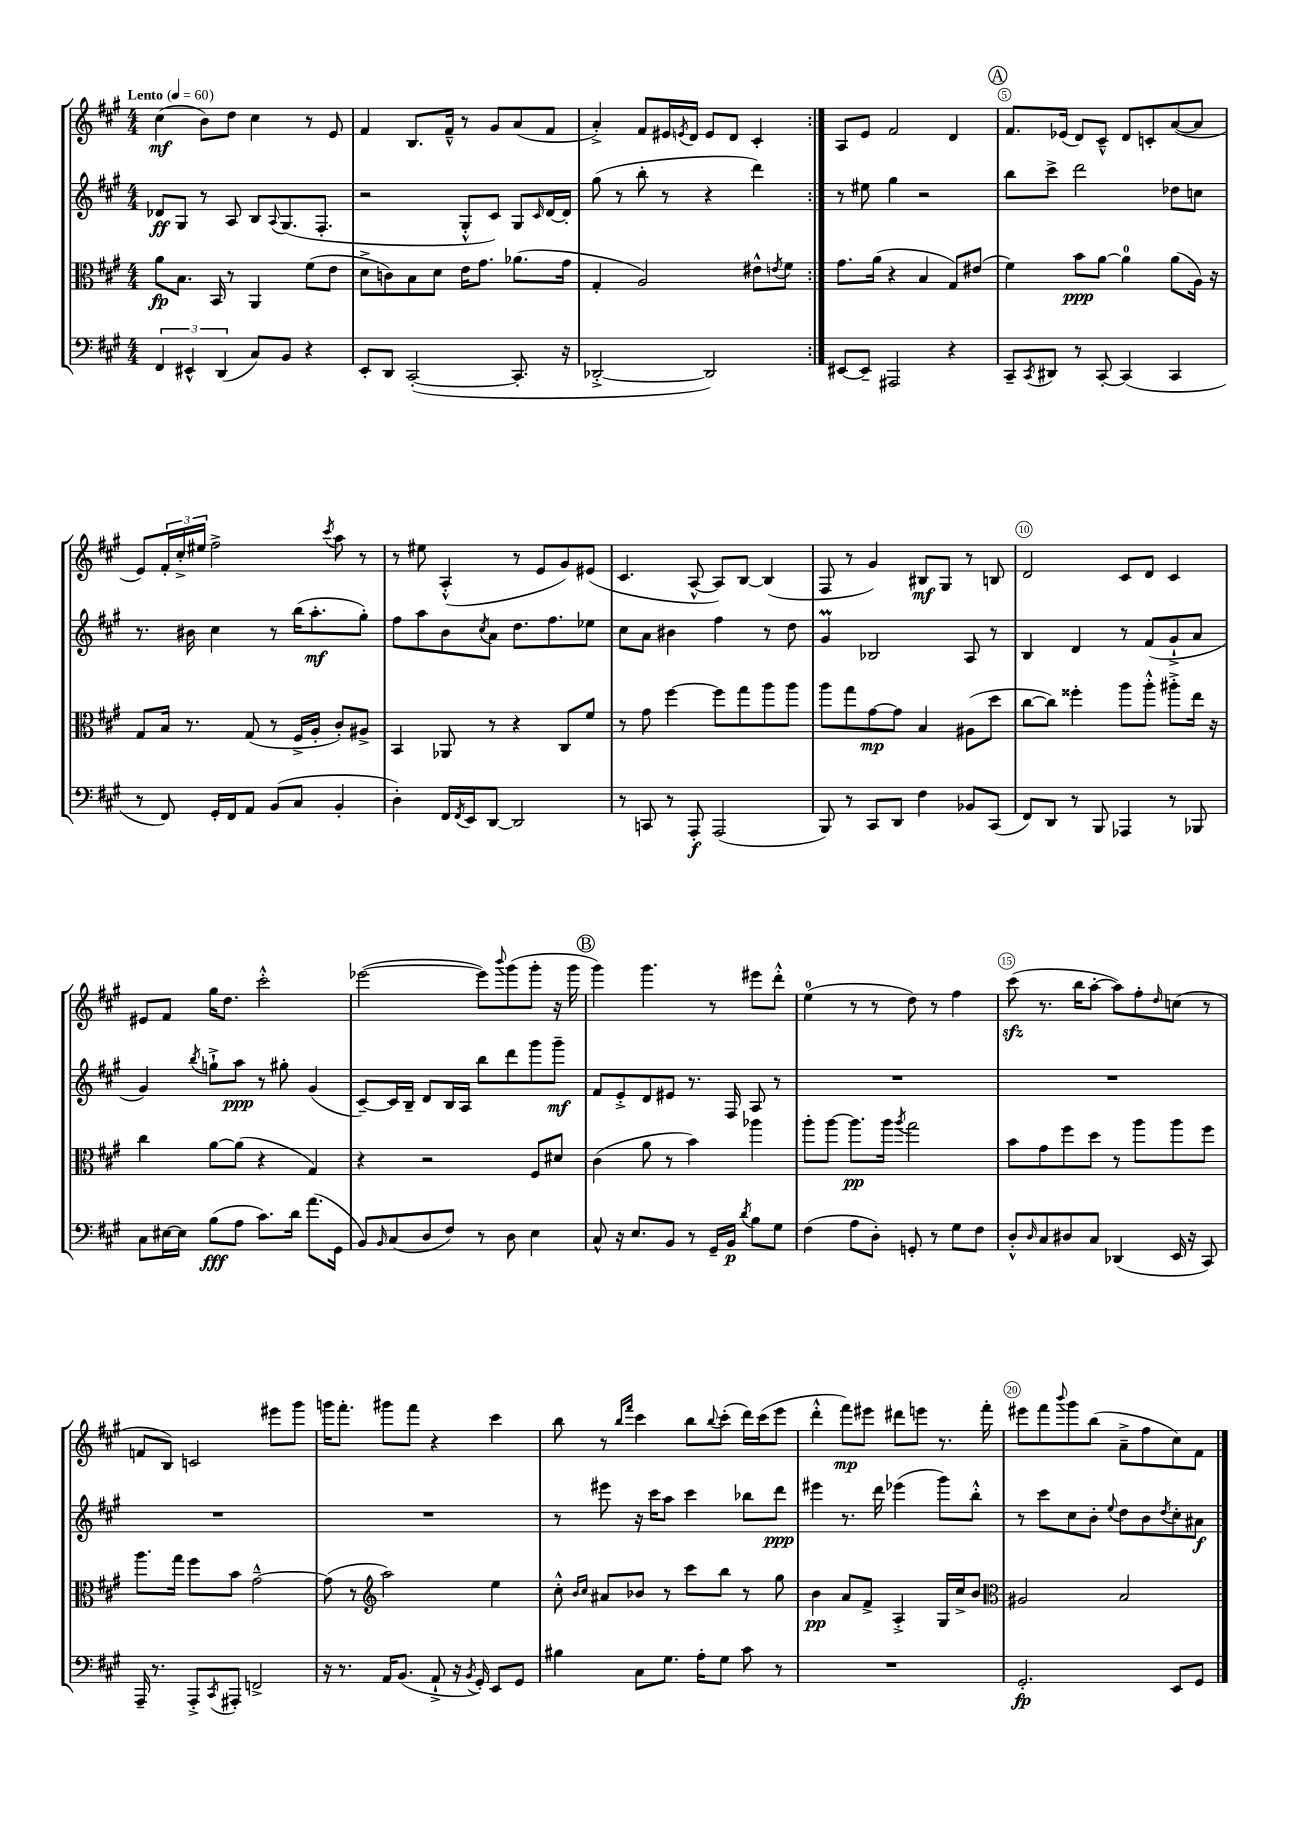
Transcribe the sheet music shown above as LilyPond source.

<<
\new StaffGroup <<
\new Staff = "s0" {
    \clef treble \key a \major \numericTimeSignature \time 4/4 \tempo "Lento" 4 = 60
    \repeat volta 2 { cis''4\mf( b'8) d''8 cis''4 r8 e'8 |
    fis'4 b8. fis'16---^ r8 gis'8 a'8( fis'8 |
    a'4-.->) fis'8 eis'16 \acciaccatura { e'8 } d'16 e'8 d'8 cis'4-. | }
    a8 e'8 fis'2 d'4 |
    \mark \markup { \circle "A" } fis'8. ees'16( d'8) cis'8---^ d'8 c'8-. a'8~( a'8 |
    e'8) \tuplet 3/2 { fis'16-. cis''16-.-> eis''16 } fis''2-> \acciaccatura { cis'''8 } a''8 r8 |
    r8 eis''8 a4-.-^( r8 e'8 gis'8) eis'8( |
    cis'4. a8~-^ a8) b8~ b4( |
    fis8 r8 gis'4) bis8\mf gis8 r8 b8 |
    d'2 cis'8 d'8 cis'4 |
    eis'8 fis'8 gis''16 d''8. cis'''2-.-^ |
    ees'''2~( ees'''8) \appoggiatura { b'''8 } gis'''8( gis'''8-. r16 gis'''16 |
    \mark \markup { \circle "B" } gis'''4) gis'''4. r8 eis'''8 d'''8-.-^ |
    e''4-0( r8 r8 d''8) r8 fis''4 |
    cis'''8\sfz( r8. b''16 a''8~-. a''8) fis''8-. \grace { d''16 } c''8( r8 |
    f'8 b8) c'2 eis'''8 gis'''8 |
    g'''16 fis'''8.-. gis'''8 fis'''8 r4 cis'''4 |
    b''8 r8 \grace { b''16 fis'''16 } cis'''4 b''8 \appoggiatura { b''8 } cis'''8-.( d'''16) cis'''16( e'''8 |
    d'''4-.-^ fis'''8\mp) eis'''8 dis'''8 e'''8 r8. fis'''16-. |
    eis'''8 fis'''8 \appoggiatura { b'''8 } gis'''8 b''8( a'8---> fis''8 cis''8) fis'8 \bar "|." |
}
\new Staff = "s1" {
    \clef treble \key a \major \numericTimeSignature \time 4/4
    \repeat volta 2 { des'8\ff gis8 r8 a8 b8 \appoggiatura { a8 } gis8.( fis8.-. |
    r2 gis8-.-^ cis'8) gis8 \grace { cis'16 } d'16~ d'16-. |
    gis''8( r8 b''8-. r8 r4 d'''4) | }
    r8 eis''8 gis''4 r2 |
    \mark \markup { \circle "A" } b''8 cis'''8-> d'''2 des''8 c''8 |
    r8. bis'16 cis''4 r8 b''16( a''8.-.\mf gis''8-.) |
    fis''8 a''8 b'8 \acciaccatura { cis''8 } a'8 d''8. fis''8. ees''8 |
    cis''8 a'8 bis'4 fis''4 r8 d''8 |
    gis'4\prall bes2 a8 r8 |
    b4 d'4 r8 fis'8( gis'8-!-> a'8 |
    gis'4) \acciaccatura { b''8 } g''8-!-> a''8\ppp r8 gis''8-. gis'4( |
    cis'8~--) cis'16 b16-- d'8 b16 a16 b''8 d'''8 gis'''8 gis'''8--\mf |
    \mark \markup { \circle "B" } fis'8 e'8-.-> d'8 eis'8 r8. fis16 a8 r8 |
    R1 |
    R1 |
    R1 |
    R1 |
    r8 eis'''8 r16 cis'''16 a''8 cis'''4 bes''8 d'''8\ppp |
    eis'''4 r8. d'''16 ees'''4( gis'''8) b''8-.-^ |
    r8 cis'''8 cis''8 b'8-. \appoggiatura { e''8 } d''8 b'8 \acciaccatura { d''8 } cis''8-. ais'8\f \bar "|." |
}
\new Staff = "s2" {
    \clef alto \key a \major \numericTimeSignature \time 4/4
    \repeat volta 2 { a'8\fp b8. b,16 r8 a,4 fis'8( e'8 |
    d'8-> c'8) b8 d'8 e'16 gis'8. aes'8.( gis'16 |
    gis4-. a2) eis'8-^ \acciaccatura { e'8 } fis'8 | }
    gis'8. a'16( r4 b4 gis8) eis'8( |
    \mark \markup { \circle "A" } fis'4) b'8\ppp a'8~ a'4-0 a'8( a16) r16 |
    gis8 b16 r8. gis8( r8 fis16-> a16-. cis'8-.) ais8-> |
    b,4 aes,8 r8 r4 cis8 fis'8 |
    r8 gis'8 fis''4~ fis''8 gis''8 a''8 a''8 |
    a''8 gis''8 gis'8~\mp gis'8 b4 ais8( d''8 |
    cis''8~ cis''8) fisis''4-. a''8 a''8-.-^ ais''8-.-> e''16 r16 |
    cis''4 a'8~ a'8( r4 gis4) |
    r4 r2 fis8 dis'8 |
    \mark \markup { \circle "B" } cis'4( a'8 r8 b'4) aes''4 |
    a''8-. a''8~ a''8.\pp a''16 \acciaccatura { a''8 } gis''2 |
    b'8 gis'8 fis''8 d''8 r8 a''8 a''8 fis''8 |
    a''8. gis''16 fis''8 b'8 gis'2~---^ |
    gis'8( r8 \clef treble a''2) e''4 |
    cis''8-.-^ \grace { b'16 cis''16 } ais'8 bes'8 r8 cis'''8 b''8 r8 gis''8 |
    b'4\pp a'8 fis'8-> a4-.-> gis16 cis''16-> b'8 |
    \clef alto ais2 b2 \bar "|." |
}
\new Staff = "s3" {
    \clef bass \key a \major \numericTimeSignature \time 4/4
    \repeat volta 2 { \tuplet 3/2 { fis,4 eis,4-^ d,4( } cis8) b,8 r4 |
    e,8-. d,8 cis,2~-.( cis,8.-. r16 |
    des,2~-.-> des,2) | }
    eis,8~ eis,8-- ais,,2 r4 |
    \mark \markup { \circle "A" } cis,8-- \acciaccatura { cis,8 } dis,8 r8 cis,8~-. cis,4( cis,4 |
    r8 fis,8) gis,16-. fis,16 a,8 b,8( cis8 b,4-. |
    d4-.) fis,16 \acciaccatura { fis,8 } e,16 d,8~ d,2 |
    r8 c,8 r8 a,,8-.\f a,,2( |
    b,,8) r8 cis,8 d,8 fis4 bes,8 cis,8( |
    fis,8) d,8 r8 b,,8 aes,,4 r8 bes,,8 |
    cis8 eis16~ eis16 b8\fff( a8 cis'8.) d'16 a'8.( gis,16 |
    b,8) \grace { b,16 } cis8( d8 fis8) r8 d8 e4 |
    \mark \markup { \circle "B" } cis8-^ r16 e8. b,8 r8 gis,16-- b,16\p \acciaccatura { d'8 } b8 gis8 |
    fis4( a8 d8-.) g,8-. r8 gis8 fis8 |
    d8-.-^ \grace { d16 } cis8 dis8 cis8 des,4( e,16 r16 cis,8) |
    a,,16-- r8. a,,8-.-> \acciaccatura { cis,8 } ais,,8-. f,2-> |
    r16 r8. a,16 b,8.( a,8-!-> r16 \acciaccatura { b,8 } gis,16-.) e,8 gis,8 |
    bis4 cis8 gis8. a16-. gis8 cis'8 r8 |
    R1 |
    gis,2.-.\fp e,8 gis,8 \bar "|." |
}
>>
>>
\layout { \context { \Score \override BarNumber.break-visibility = ##(#f #t #t) barNumberVisibility = #(every-nth-bar-number-visible 5) \override BarNumber.stencil = #(make-stencil-circler 0.1 0.3 ly:text-interface::print) } }
